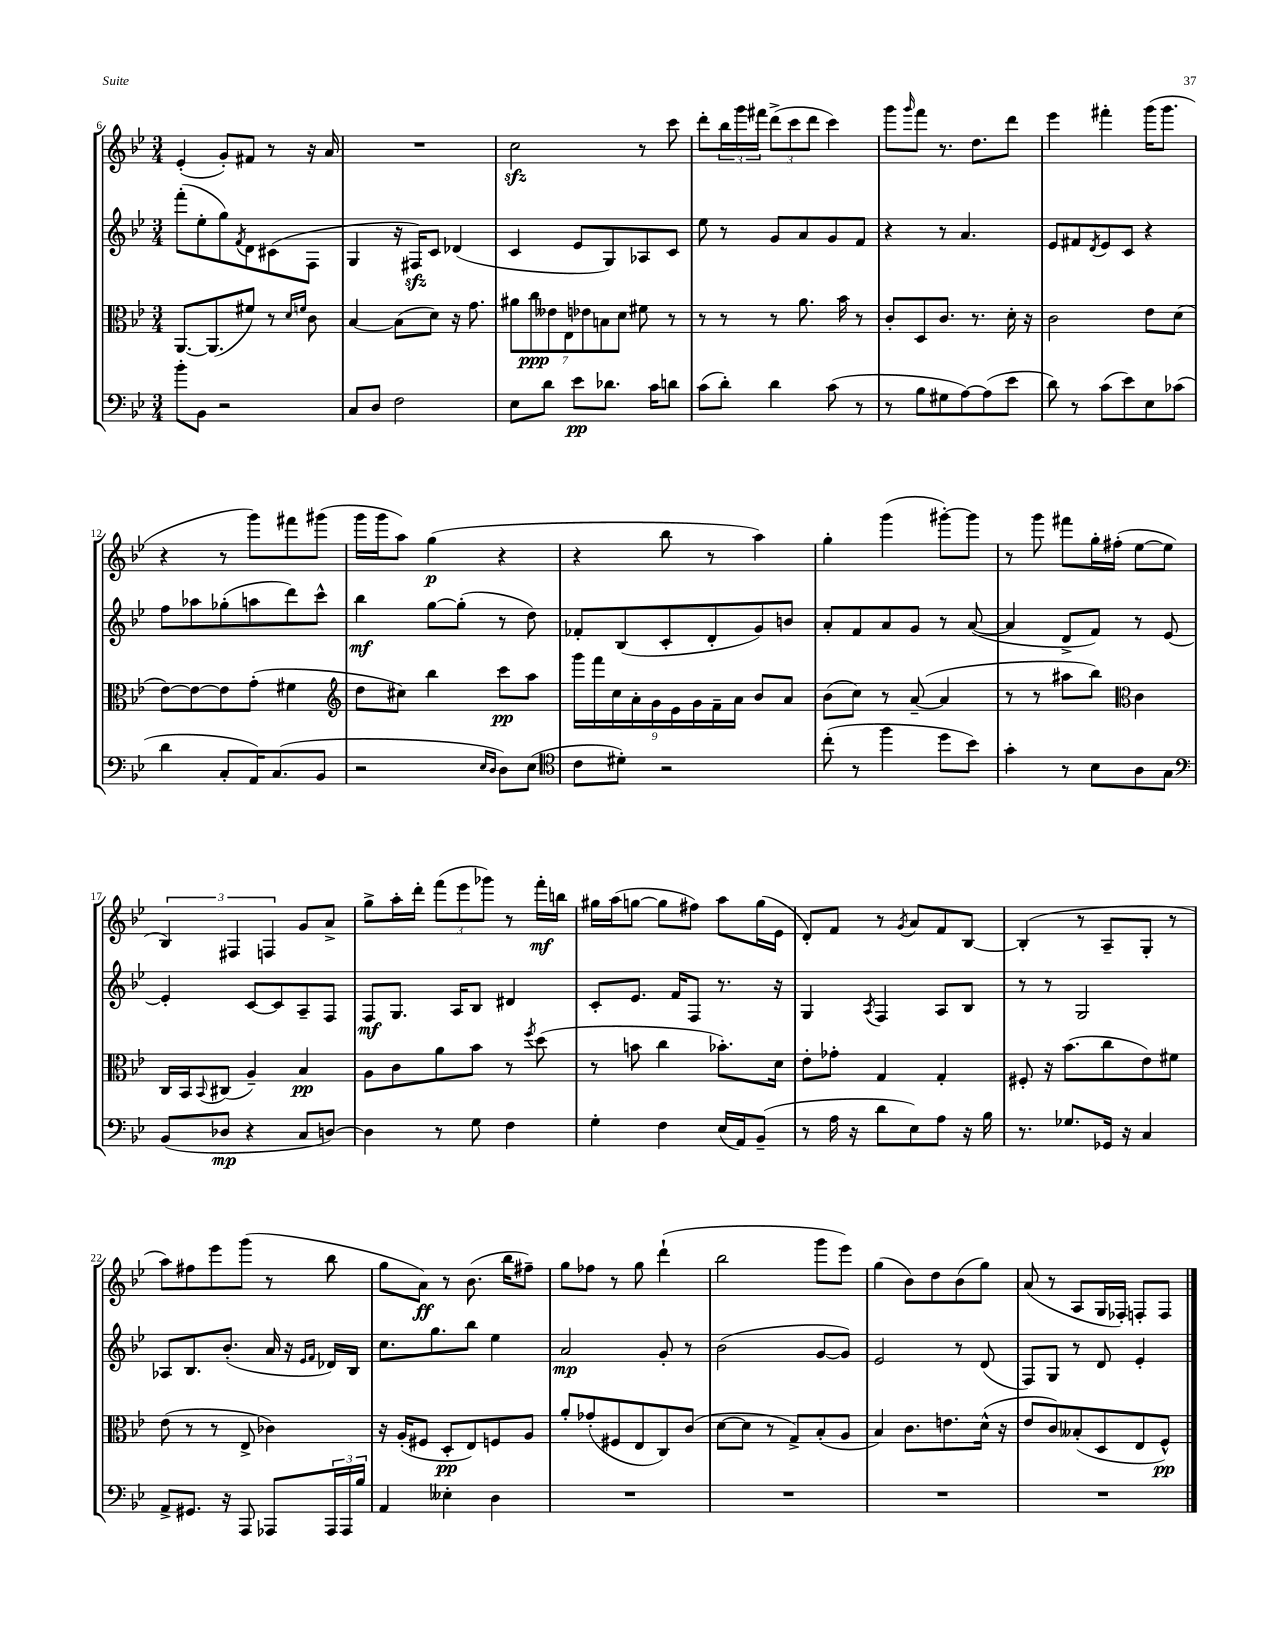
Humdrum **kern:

**kern	**kern	**kern	**kern
*staff4	*staff3	*staff2	*staff1
*clefF4	*clefC3	*clefG2	*clefG2
*k[b-e-]	*k[b-e-]	*k[b-e-]	*k[b-e-]
*M3/4	*M3/4	*M3/4	*M3/4
8b-'	[8.AA	(8fff'	(4e-'
8BB-	.	8ee-'	.
.	(8.AA]	.	.
2r	.	8gg)	8g')
.	.	8qf	.
.	8f#)	8d	8f#
.	8r	(8c#	8r
.	16qqd	.	.
.	16qqf	.	.
.	8c	8F	16r
.	.	.	16a
=	=	=	=
8C	[4B-	4G	2.r
8D	.	.	.
2F	(8B-]	16r	.
.	.	16F#)	.
.	8d)	8c	.
.	16r	(4d-	.
.	8.g	.	.
=	=	=	=
8E-	14a#	4c	2cc
.	14cc	.	.
8d	.	.	.
.	14e--	.	.
.	14E-	.	.
8e-	.	8e-	.
.	14e-	.	.
.	14B	.	.
8.d-	.	8G)	.
.	14d	.	.
.	8f#	8A-	8r
16c	.	.	.
8d	8r	8c	8ccc
=	=	=	=
(8c	8r	8ee-	8ddd'
8d')	8r	8r	24bb-
.	.	.	24ggg
.	.	.	24fff#
4d	8r	8g	(12ddd^
.	.	.	12ccc
.	8.a	8a	.
.	.	.	12ddd
(8c	.	8g	4ccc)
.	16b-	.	.
8r	8r	8f	.
=	=	=	=
8r	8c'	4r	8ggg
.	.	.	16qqggg
8B-	8D	.	8fff
8G#	8.c	8r	8.r
[8A)	.	4.a	.
.	8.r	.	8.dd
(8A]	.	.	.
8e-	16d'	.	8ddd
.	16r	.	.
=	=	=	=
8d)	2c	8e-	4eee-
8r	.	8f#	.
.	.	8qd	.
(8c	.	8e-	4fff#'
8e-)	.	8c	.
8E-	8e-	4r	(16ggg
.	.	.	8.ggg
(8c-	(8d	.	.
=	=	=	=
4d	[8e-)	8ff	4r
.	8e-_	8aa-	.
8C'	8e-]	(8gg-'	8r
16AA)	(8g'	8aa	8ggg)
(8.C	.	.	.
.	4f#	8ddd)	8fff#
8BB-	.	8ccc^^	(8ggg#
=	=	=	=
*	*clefG2	*	*
2r	8dd	4bb-	16ggg
.	.	.	16ggg
.	8cc#)	.	8aa)
.	4bb-	[8gg	(4gg
.	.	(8gg']	.
16qqE-	.	.	.
16qqD	.	.	.
8D)	8ccc	8r	4r
(8E-	8aa	8dd)	.
=	=	=	=
*clefC4	*	*	*
8c	18ggg	8f-'	4r
.	18fff	.	.
.	18cc	.	.
8d#')	.	(8B-	.
.	18a'	.	.
.	18g	.	.
2r	.	8c'	8bb-
.	18e-	.	.
.	18g	.	.
.	.	8d'	8r
.	18f~	.	.
.	18a	.	.
.	8b-	8g)	4aa)
.	8a	8b	.
=	=	=	=
(8cc'	(8b-	8a'	4gg'
8r	8cc)	8f	.
4ff	8r	8a	(4ggg
.	([8a~	8g	.
8dd	4a]	8r	[8ggg#')
8b-)	.	([8a	8ggg#]
=	=	=	=
4g'	8r	4a]	8r
.	8r	.	8ggg
8r	8aa#	8d^	8fff#
8B-	8bb-)	8f)	16gg'
.	.	.	(16ff#'
*	*clefC3	*	*
8A	4c	8r	[8ee-
8G	.	[8e-	8ee-]
=	=	=	=
*clefF4	*	*	*
(8BB-	16C	4e-']	6B-)
.	16BB-	.	.
.	8qqBB-	.	.
8D-	(8C#	.	.
.	.	.	6F#
4r	4A~)	[8c	.
.	.	.	6F
.	.	8c]	.
8C	4B-	8A~	8g
[8D)	.	8F	8a^
=	=	=	=
4D]	8A	8F	8gg^
.	8c	8.G	16aa'
.	.	.	16ddd'
8r	8a	.	(12fff
.	.	16A	.
.	.	.	12eee-
8G	8b-	8B-	.
.	.	.	12ggg-)
4F	8r	4d#	8r
.	8qff	.	.
.	(8dd	.	16fff'
.	.	.	16bb
=	=	=	=
4G'	8r	8c'	16gg#
.	.	.	(16aa
.	8b	8.e-	[8gg
4F	4cc	.	8gg]
.	.	16f	.
.	.	8F	8ff#)
(16E-	8.b-')	8.r	8aa
16AA)	.	.	.
(8BB-~	.	.	(16gg
.	16d	16r	16e-
=	=	=	=
8r	8e-'	4G	8d')
16A	8g-'	.	8f
16r	.	.	.
.	.	8qA	.
8d	4G	4F	8r
.	.	.	8qg
8E-)	.	.	8a
8A	4G'	8A	8f
16r	.	8B-	[8B-
16B-	.	.	.
=	=	=	=
8.r	8F#'	8r	(4B-']
.	16r	8r	.
8.G-	(8.b-	.	.
.	.	2G	8r
16GG-	8cc	.	8A~
16r	.	.	.
4C	8e-)	.	8G'
.	8f#	.	8r
=	=	=	=
8AA^	(8e-	8A-	8aa)
8.GG#	8r	8.B-	8ff#
.	8r	.	8eee-
16r	.	(8.b-'	.
8AAA	8E-^	.	(8ggg
8AAA-	4c-)	16a	8r
.	.	16r	.
.	.	16qqe-	.
.	.	16qqf	.
24AAA-	.	16d-)	8bb-
24AAA-	.	.	.
.	.	16B-	.
24B-	.	.	.
=	=	=	=
4AA	16r	8.cc	8gg
.	(16A'	.	.
.	8F#	.	8a)
.	.	8.gg	.
4E--'	8D'	.	8r
.	8E-)	8bb-	(8.b-
4D	8F	4ee-	.
.	.	.	16bb-
.	8A	.	8ff#~)
=	=	=	=
2.r	8a'	2a	8gg
.	(8g-'	.	8ff-
.	8F#	.	8r
.	8E-	.	8gg
.	8C)	8g'	(4ddd`
.	(8c	8r	.
=	=	=	=
2.r	[8d	(2b-	2bb-
.	8d]	.	.
.	8r	.	.
.	8G^)	.	.
.	(8B-'	[8g	8ggg
.	8A	8g])	8eee-)
=	=	=	=
2.r	4B-)	2e-	(4gg
.	8.c	.	8b-)
.	.	.	8dd
.	8.e	.	.
.	.	8r	(8b-
.	(16d^^	(8d	8gg)
.	16r	.	.
=	=	=	=
2.r	8e-	8F)	(8a
.	8c)	8G	8r
.	(8B--'	8r	8A
.	8D	8d	16G
.	.	.	16F-')
.	8E-	4e-'	8F'
.	8F^^)	.	8F
==	==	==	==
*-	*-	*-	*-
